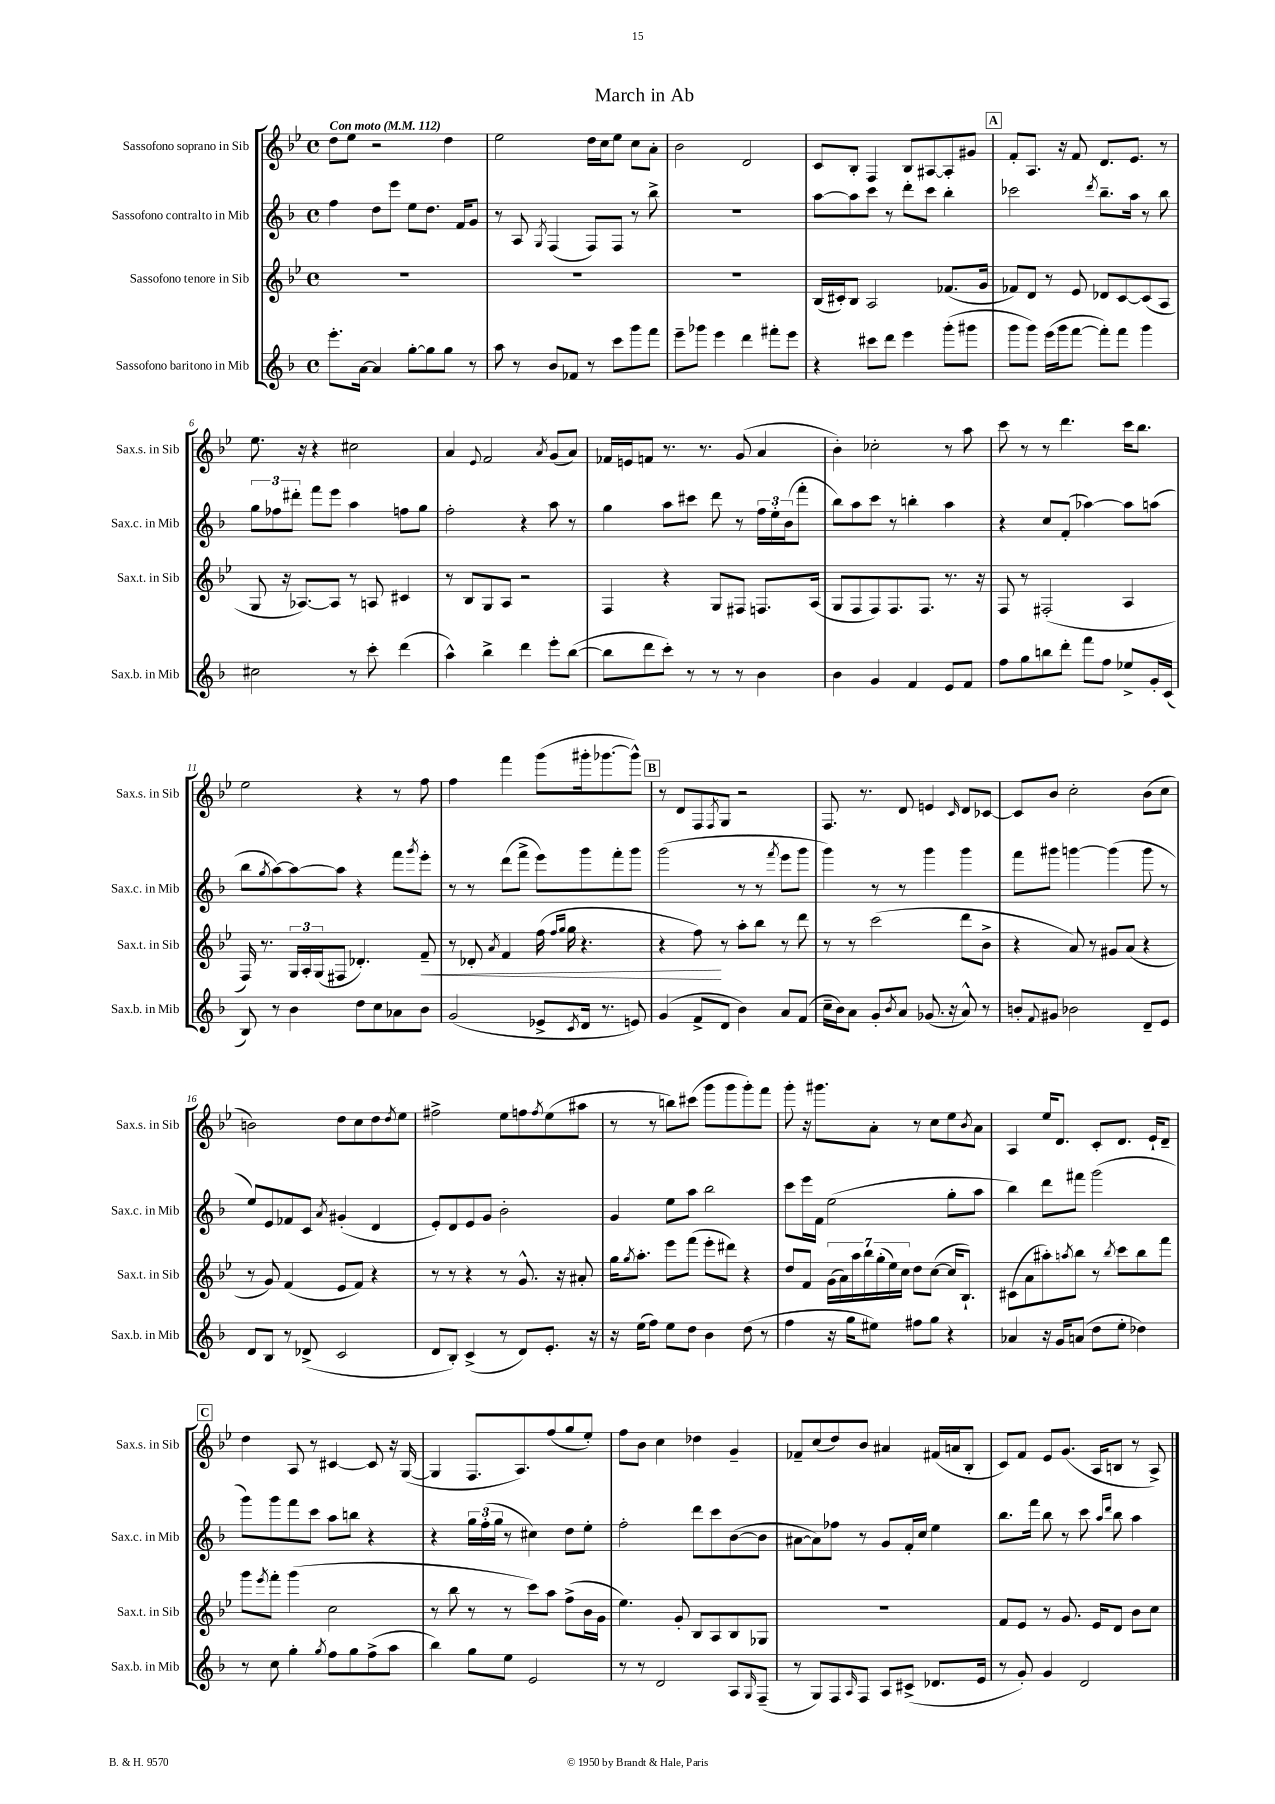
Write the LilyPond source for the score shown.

\header { title = "March in Ab" }
<<
\new StaffGroup <<
\new Staff = "s0" \with { instrumentName = "Sassofono soprano in Sib" shortInstrumentName = "Sax.s. in Sib" } {
    \clef treble \key bes \major \defaultTimeSignature \time 4/4 \tempo "Con moto" 4 = 112
    d''8 ees''8 r2 d''4 |
    ees''2 d''16 c''16 ees''8 c''8 a'8-. |
    bes'2 d'2 |
    c'8 bes8-. f4 bes8 ais8~ ais8-. gis'8 |
    \mark \markup { \box "A" } f'8-. a8. r16 f'8 d'8. ees'8. r8 |
    ees''8. r16 r4 cis''2 |
    a'4 \appoggiatura { ees'8 } f'2 \acciaccatura { a'8 } g'8( a'8) |
    fes'16 e'16 f'8 r8. r8. g'8( a'4 |
    bes'4-.) ces''2-. r8 a''8 |
    c'''8 r8 r8 d'''4. c'''16 bes''8. |
    ees''2 r4 r8 f''8 |
    f''4 f'''4 g'''8( gis'''16-. ges'''8.~ ges'''8-^) |
    \mark \markup { \box "B" } r8 d'8 f8 \acciaccatura { f8 } g8 r2 |
    f8. r8. d'8 e'4 \grace { c'16 } d'8 ces'8~ |
    ces'8 bes'8 c''2-. bes'8( c''8 |
    b'2) d''8 c''8 d''8 \acciaccatura { d''8 } ees''8 |
    fis''2-> ees''8 f''8 \acciaccatura { f''8 } ees''8( ais''8 |
    r8 r8 b''8) cis'''8( g'''8 g'''8 g'''8-.) f'''8 |
    g'''8-. r16 gis'''8. a'8-. r8 c''8 ees''8 \acciaccatura { bes'8 } a'8 |
    a4 ees''16 d'8. c'8-. d'8. ees'16-! d'8-- |
    \mark \markup { \box "C" } d''4 a8 r8 cis'4~ cis'8 r16 g16~( |
    g4 f8. a8.) f''8( g''8 ees''8-.) |
    f''8 bes'8 c''4 des''4 g'4-- |
    fes'8-- c''8( d''8) bes'8 ais'4 fis'16( a'16 bes8-. |
    c'8) f'8 ees'8 g'8.( a16 b8 r8 a8->) \bar "|." |
}
\new Staff = "s1" \with { instrumentName = "Sassofono contralto in Mib" shortInstrumentName = "Sax.c. in Mib" } {
    \clef treble \key f \major \defaultTimeSignature \time 4/4
    f''4 d''8 e'''8 e''8 d''8. f'16 g'8 |
    r8 a8 \acciaccatura { g8 } f4( f8) f8 r8 bes''8-> |
    R1 |
    a''8~ a''8 c'''8 r8 d'''8-. c'''8 bes''4-. |
    \mark \markup { \box "A" } ces'''2 \acciaccatura { d'''8 } bes''8.-- a''16 r8 bes''8 |
    \tuplet 3/2 { g''8 fes''8 dis'''8-. } f'''8 e'''8 a''4 f''8 g''8 |
    f''2-. r4 a''8 r8 |
    g''4 a''8 cis'''8 d'''8 r8 \tuplet 3/2 { f''16 e''16-. bes'16( } f'''8-. |
    bes''8) a''8 c'''8 r8 b''4-. a''4 |
    r4 c''8 f'8-.( aes''4~) aes''8 a''8( |
    bes''8 \acciaccatura { g''8 } a''8~) a''8~ a''8 r4 f'''8 \acciaccatura { g'''8 } e'''8-. |
    r8 r8 d'''8( f'''8-> e'''8) g'''8 f'''8-. g'''8 |
    \mark \markup { \box "B" } g'''2( r8 r8 \acciaccatura { f'''8 } e'''8 g'''8 |
    g'''4) r8 r8 g'''4 g'''4 |
    f'''8 gis'''8 g'''4~ g'''4( g'''8 r8 |
    e''8) e'8 fes'8 c'8 \acciaccatura { a'8 } gis'4-.( d'4 |
    e'8-.) d'8 e'8 g'8 bes'2-. |
    g'4 e''8 a''8 bes''2 |
    c'''8 e'''16 f'16 e''2( g''8-. a''8 |
    bes''4) d'''8 fis'''8 g'''2( |
    \mark \markup { \box "C" } g'''8) g'''8 f'''8 c'''8 a''8 b''8 r4 |
    r4 \tuplet 3/2 { g''16 f''16-.( g''16 } r8 cis''4) d''8 e''8-. |
    f''2-. d'''8 c'''8 bes'8~( bes'8 |
    ais'8~ ais'8) fes''8 r8 g'8 f'16-. c''16 e''4 |
    bes''8. f'''16 bes''8 r8 c'''8 \grace { a''16 d'''16 } bes''8 a''4 \bar "|." |
}
\new Staff = "s2" \with { instrumentName = "Sassofono tenore in Sib" shortInstrumentName = "Sax.t. in Sib" } {
    \clef treble \key bes \major \defaultTimeSignature \time 4/4
    R1 |
    R1 |
    R1 |
    bes16( cis'16-.) bes8 a2 fes'8.( g'16 |
    \mark \markup { \box "A" } fes'8) d'8 r8 ees'8 des'8 c'8~ c'8( a8 |
    g8 r16 aes8.~) aes8 r8 a8 cis'4 |
    r8 bes8 g8 a8 r2 |
    f4 r4 g8 fis8 f8. a16( |
    g8 f8 f8) f8. f8. r8. r16 |
    f8 r8 fis2-.( a4 |
    f16) r8. \tuplet 3/2 { g16 a16-. g16( } fis8 des'4.-.) f'8--\< |
    r8 des'8-. \acciaccatura { a'8 } f'4 f''16( \grace { f''16 g''16 } g''16 r4. |
    \mark \markup { \box "B" } r4 f''8\!) r8 a''8-. bes''8 r8 d'''8 |
    r8 r8 c'''2( d'''8 bes'8-> |
    r4 a'8) r8 gis'8 a'8( r4 |
    r8 g'8) f'4( ees'8 f'8) r4 |
    r8 r8 r4 r8 g'8.-^ r16 ais'8-. |
    g''16 \acciaccatura { g''8 } a''8.-. ees'''8 f'''8( ees'''8-. dis'''8) r4 |
    d''8 f'8 \tuplet 7/4 { g'16( a'16) a''16 bes''16 g''16-.( ees''16) c''16 } d''8 c''8~( c''16 bes8.-!) |
    cis'8( a'8 ais''8-.) \acciaccatura { a''8 } bes''8 r8 \acciaccatura { bes''8 } c'''8 bes''8 f'''8 |
    \mark \markup { \box "C" } g'''8 \acciaccatura { ees'''8 } f'''8-. g'''4( c''2 |
    r8 bes''8 r8 r8 c'''8) a''8 f''8->( bes'16 g'16 |
    ees''4.) g'8-. bes8 a8 bes8 ges8 |
    R1 |
    f'8 ees'8 r8 g'8. ees'16 d'8 bes'8 c''8 \bar "|." |
}
\new Staff = "s3" \with { instrumentName = "Sassofono baritono in Mib" shortInstrumentName = "Sax.b. in Mib" } {
    \clef treble \key f \major \defaultTimeSignature \time 4/4
    e'''8.-. a'16~ a'4 g''8~-. g''8 g''8 r8 |
    a''8 r8 bes'8 fes'8 r8 c'''8 g'''8 f'''8 |
    e'''8-- ges'''8 e'''4 d'''4 fis'''8-. e'''8 |
    r4 cis'''8 d'''8 e'''4 g'''8-.( gis'''8 |
    \mark \markup { \box "A" } g'''8 g'''8) e'''16( g'''16 f'''8~ f'''8-.) f'''8 g'''4 |
    cis''2 r8 c'''8-. d'''4( |
    a''4-^) bes''4-> d'''4 e'''8-. bes''8~( |
    bes''8 d'''8 c'''8-.) r8 r8 r8 bes'4 |
    bes'4 g'4 f'4 e'8 f'8 |
    f''8 g''8 b''8 d'''8-. f'''8 f''8 ees''8-> g'16-. c'16( |
    bes8) r8 bes'4 d''8 c''8 aes'8 bes'8 |
    g'2( ees'8-> \acciaccatura { c'8 } d'16 r8. e'8) |
    \mark \markup { \box "B" } g'4( f'8-> d'8 bes'4) a'8 f'8( |
    c''16-- bes'16) a'8 g'8-. \acciaccatura { bes'8 } a'8 ges'8.( r16 a'8-^) r8 |
    b'8-. \appoggiatura { f'8 } gis'8 bes'2 d'8-- e'8 |
    d'8 bes8 r8 des'8->( c'2 |
    d'8 bes8-.) c'4->( r8 d'8) e'8.-. r16 |
    r16 e''16( f''8) e''8 d''8 bes'4 d''8( r8 |
    f''4 r16 g''16 eis''8) fis''8 g''8 r4 |
    aes'4 r16 g'16 a'8( d''8 e''8-. des''4) |
    \mark \markup { \box "C" } r8 c''8 g''4-. \acciaccatura { g''8 } f''8 g''8 f''8->( a''8 |
    bes''4) g''8 e''8 e'2 |
    r8 r8 d'2 a8 \grace { g16 } f8--( |
    r8 g8) f8 \grace { a16 } f8 a8 cis'8->( des'8. e'16 |
    r8 g'8-.) g'4 d'2 \bar "|." |
}
>>
>>
